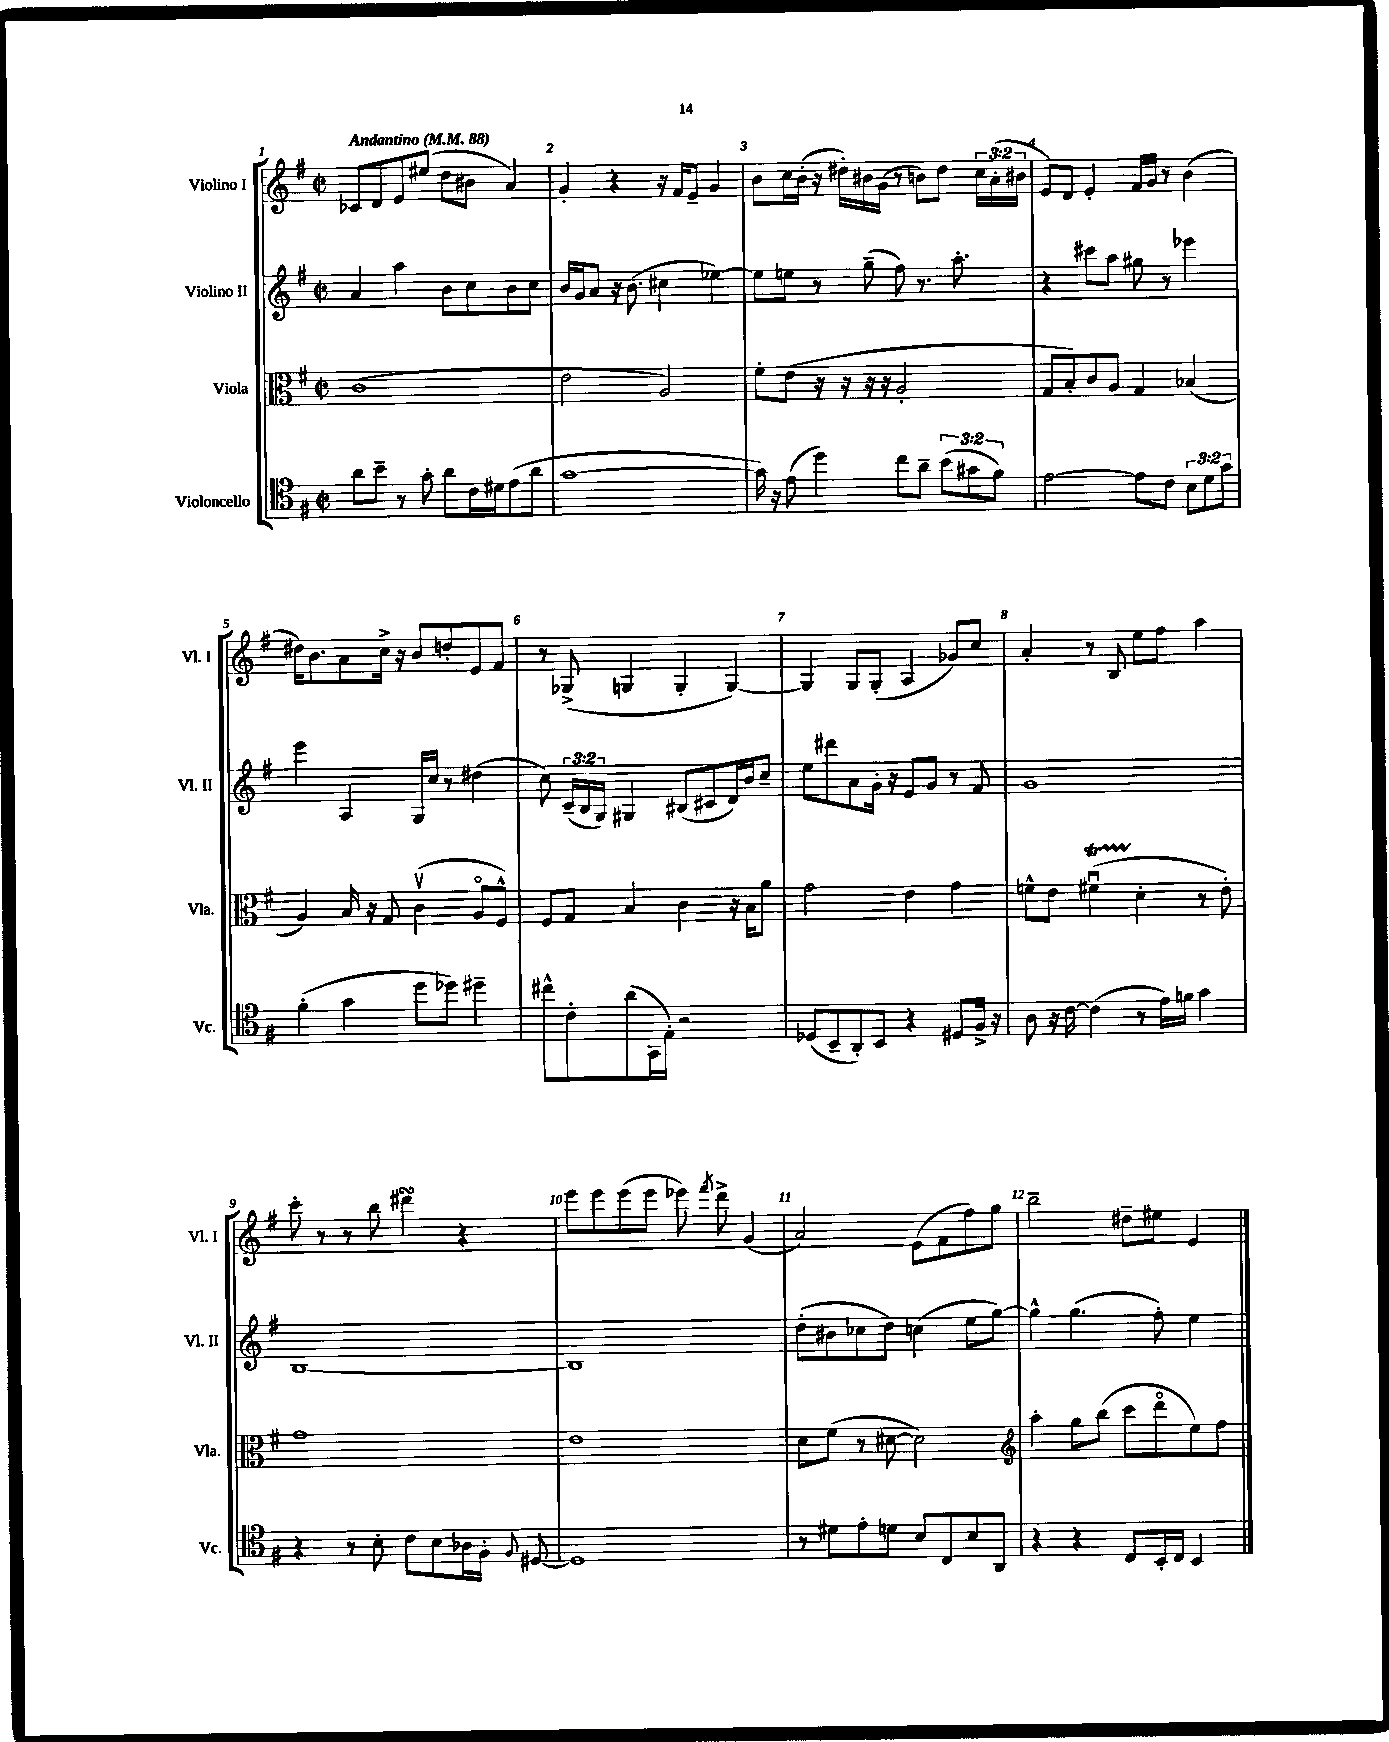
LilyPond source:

<<
\new StaffGroup <<
\new Staff = "s0" \with { instrumentName = "Violino I" shortInstrumentName = "Vl. I" } {
    \clef treble \key g \major \defaultTimeSignature \time 2/2 \override Staff.TupletNumber.text = #tuplet-number::calc-fraction-text \tempo "Andantino" 4 = 88
    \autoBeamOff ces'8[ d'8 e'8 eis''8]( d''8[ bis'8] a'4) |
    g'4-. r4 r16 fis'16[ e'8]-- g'4 |
    b'8[ c''16 b'16]-.( r16 dis''16[-.) bis'16 g'16]( r8 b'8[) dis''8] \tuplet 3/2 { c''16[ a'16-.( bis'16] } |
    e'8[) d'8] e'4-. fis'16[ g'16] r8 b'4( |
    dis''16[) b'8. a'8 c''16]-> r16 b'8[ d''8-. e'8 fis'8] |
    r8 ges8->( g4 g4-. g4~) |
    g4 g8[ g8]-.( a4 ges'8[) c''8] |
    a'4-. r8 b8 e''8[ fis''8] a''4 |
    c'''8-. r8 r8 b''8 dis'''4\turn r4 |
    e'''8[ e'''8 e'''8( e'''8] ees'''8) \acciaccatura { fis'''8 } d'''8-> g'4( |
    a'2) e'8[( fis'8 fis''8) g''8] |
    b''2-- dis''8[-- eis''8] e'4 \bar "|." |
}
\new Staff = "s1" \with { instrumentName = "Violino II" shortInstrumentName = "Vl. II" } {
    \clef treble \key g \major \defaultTimeSignature \time 2/2 \override Staff.TupletNumber.text = #tuplet-number::calc-fraction-text
    \autoBeamOff a'4 a''4 b'8[ c''8 b'8 c''8] |
    b'16[ g'16 a'8] r16 b'8.( cis''4 ees''4~) |
    ees''8[ e''8] r8 g''8--( fis''8) r8. a''8.-. |
    r4 cis'''8[ a''8] gis''8 r8 ees'''4 |
    e'''4 a4 g16[ c''16] r8 dis''4( |
    c''8) \tuplet 3/2 { c'16[--( b16 g16]) } gis4 bis8[( cis'8 d'16) b'16 c''8]-- |
    e''8[ dis'''8 a'8 g'16]-. r16 e'8[ g'8] r8 fis'8 |
    g'1 |
    b1~ |
    b1 |
    d''8[-.( bis'8 ces''8 d''8]) c''4( e''8[ g''8]~) |
    g''4-^ g''4.( fis''8-.) e''4 \bar "|." |
}
\new Staff = "s2" \with { instrumentName = "Viola" shortInstrumentName = "Vla." } {
    \clef alto \key g \major \defaultTimeSignature \time 2/2
    \autoBeamOff c'1( |
    e'2 a2) |
    fis'8[-. e'8]( r16 r16 r16 r16 a2-. |
    g8[ b8-.) c'8 a8] g4 bes4( |
    a4) b16 r16 g8 c'4\upbow( a8[\flageolet fis8]-^) |
    fis8[ g8] b4 c'4 r16 b16[ a'8] |
    g'2 e'4 g'4 |
    f'8[-^ e'8] fis'4\downbow\startTrillSpan( d'4-.\stopTrillSpan r8 e'8-.) |
    g'1 |
    e'1 |
    d'8[ fis'8]( r8 dis'8~ dis'2) |
    \clef treble a''4-. g''8[ b''8]( c'''8[ d'''8\flageolet e''8) fis''8] \bar "|." |
}
\new Staff = "s3" \with { instrumentName = "Violoncello" shortInstrumentName = "Vc." } {
    \clef tenor \key g \major \defaultTimeSignature \time 2/2 \override Staff.TupletNumber.text = #tuplet-number::calc-fraction-text
    \autoBeamOff a'8[ b'8]-- r8 g'8-. a'8[ c'16 dis'16 e'8( a'8] |
    g'1~ |
    g'16) r16 e'8( d''4) c''8[ a'8]-- \tuplet 3/2 { b'8[( gis'8 fis'8]) } |
    e'2~ e'8[ c'8] \tuplet 3/2 { b8[ d'8 g'8] } |
    fis'4-.( g'4 d''8[ des''8]) dis''4-- |
    cis''8[-^ c'8-. a'8( g,16 e16]-.) r2 |
    des8[( b,8-- a,8-.) b,8] r4 dis8[ fis16]-> r16 |
    a8 r16 c'16~ c'4( r8 e'16[) f'16] g'4 |
    r4 r8 b8-. c'8[ b8 aes16 fis16]-. \appoggiatura { fis8 } dis8~ |
    dis1 |
    r8 dis'8[ e'8-. d'8] b8[ c8 b8 a,8] |
    r4 r4 c8[ b,16-. c16] b,4 \bar "|." |
}
>>
>>
\layout { \context { \Score \override BarNumber.break-visibility = ##(#f #t #t) barNumberVisibility = #all-bar-numbers-visible } }
